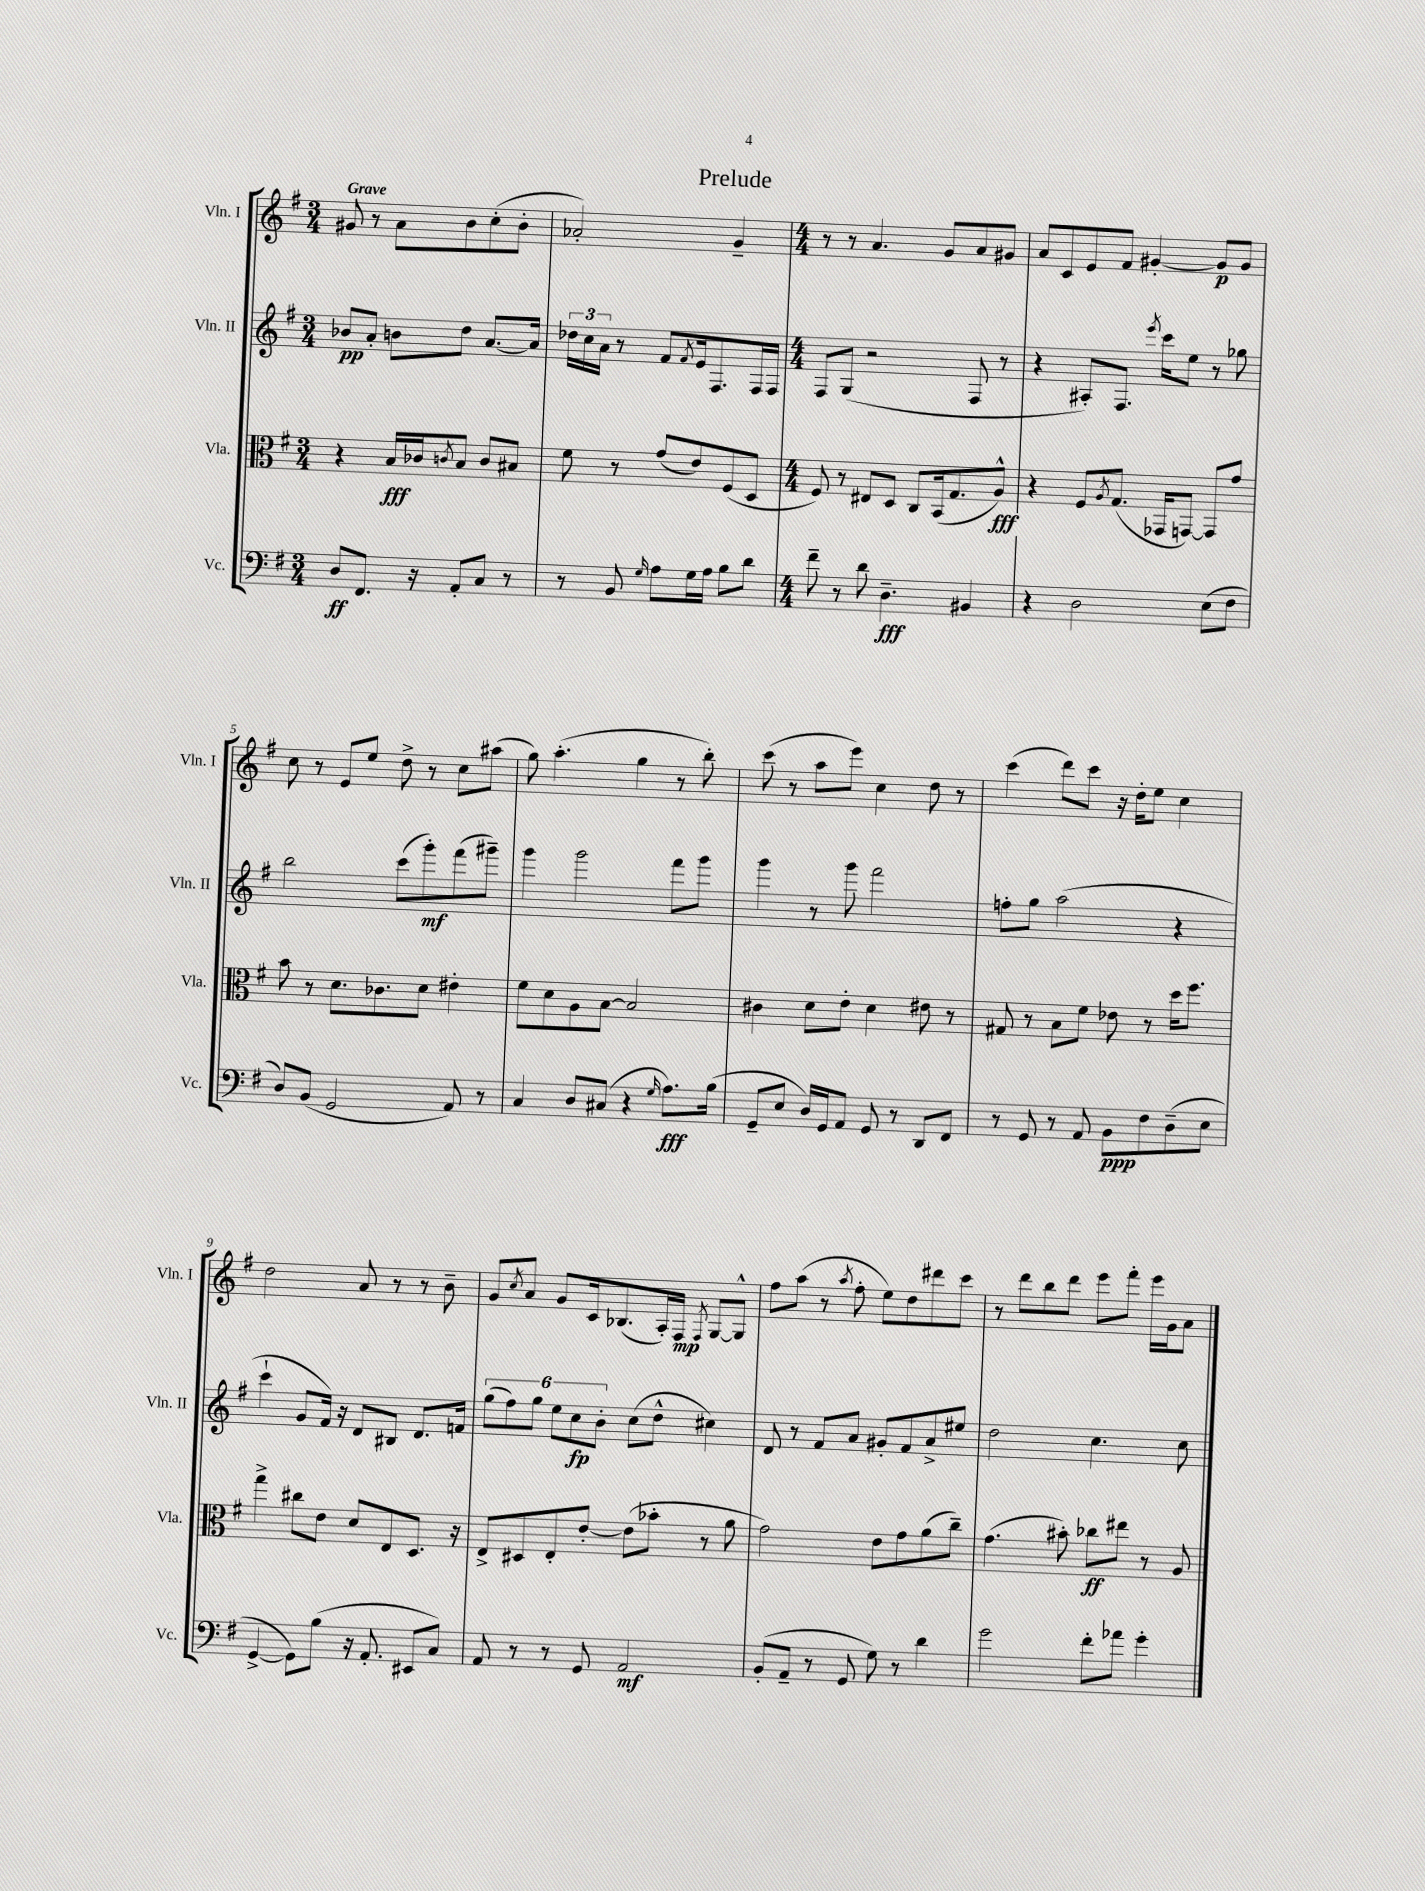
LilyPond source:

\header { title = "Prelude" }
<<
\new StaffGroup <<
\new Staff = "s0" \with { instrumentName = "Vln. I" shortInstrumentName = "Vln. I" } {
    \clef treble \key g \major \numericTimeSignature \time 3/4 \tempo "Grave"
    gis'8 r8 a'8 b'8 c''8-.( b'8-. |
    aes'2-.) g'4-- |
    \numericTimeSignature \time 4/4 r8 r8 a'4. g'8 a'8 gis'8 |
    a'8 c'8 e'8 fis'8 gis'4~-. gis'8\p gis'8 |
    c''8 r8 e'8 e''8 d''8-> r8 c''8 ais''8( |
    g''8) a''4.-.( g''4 r8 b''8-.) |
    c'''8( r8 a''8 e'''8) c''4 d''8 r8 |
    c'''4( d'''8) c'''8 r16 d''16-. e''8 c''4 |
    d''2 a'8 r8 r8 b'8-- |
    g'8 \acciaccatura { c''8 } a'8 g'8 c'16 bes8.( a16-.) fis16\mp \acciaccatura { fis8 } g8~ g8-^ |
    fis''8 a''8( r8 \acciaccatura { a''8 } fis''8-. e''8) d''8 dis'''8 c'''8 |
    r8 d'''8 b''8 d'''8 e'''8 fis'''8-. e'''16 g'16 a'8 \bar "|." |
}
\new Staff = "s1" \with { instrumentName = "Vln. II" shortInstrumentName = "Vln. II" } {
    \clef treble \key g \major \numericTimeSignature \time 3/4
    bes'8\pp a'8-. b'8 d''8 a'8.~ a'16 |
    \tuplet 3/2 { des''16 c''16 a'16 } r8 fis'8 \acciaccatura { fis'8 } e'16 fis8. fis16 fis16 |
    \numericTimeSignature \time 4/4 fis8 g8( r2 fis8 r8 |
    r4 ais8-.) fis8. \acciaccatura { e'''8 } c'''16 e''8 r8 ges''8 |
    b''2 c'''8( g'''8-.\mf) fis'''8( gis'''8--) |
    g'''4 g'''2 fis'''8 g'''8 |
    g'''4 r8 g'''8 fis'''2 |
    f''8-. g''8 a''2( r4 |
    c'''4-! g'8 fis'16) r16 d'8 bis8 d'8. f'16 |
    \tuplet 6/4 { g''8( fis''8) g''8 e''8 c''8\fp b'8-. } c''8( d''8-^ cis''4) |
    d'8 r8 fis'8 a'8 gis'8-. fis'8 a'8-> eis''8 |
    d''2 c''4. c''8 \bar "|." |
}
\new Staff = "s2" \with { instrumentName = "Vla." shortInstrumentName = "Vla." } {
    \clef alto \key g \major \numericTimeSignature \time 3/4
    r4 b16\fff ces'16 \acciaccatura { c'8 } b8 c'8 bis8 |
    fis'8 r8 g'8( e'8) fis8( d8 |
    \numericTimeSignature \time 4/4 fis8) r8 eis8 d8 c8 b,16( g8. a8-^\fff) |
    r4 fis8 \acciaccatura { a8 } g8.( ges,16 g,8~) g,8 g'8 |
    b'8 r8 d'8. ces'8. d'8 eis'4-. |
    fis'8 d'8 a8 b8~ b2 |
    cis'4 d'8 e'8-. d'4 eis'8 r8 |
    gis8 r8 b8 fis'8 ees'8 r8 d''16 fis''8. |
    g''4-> cis''8 e'8 d'8 e8 d8. r16 |
    e8-> dis8 e8-. e'8~-. e'8( bes'8-. r8 a'8 |
    g'2) e'8 g'8 a'8( c''8--) |
    g'4.( bis'8-.) ces''8\ff eis''8 r8 a8 \bar "|." |
}
\new Staff = "s3" \with { instrumentName = "Vc." shortInstrumentName = "Vc." } {
    \clef bass \key g \major \numericTimeSignature \time 3/4
    d8\ff fis,8. r16 a,8-. c8 r8 |
    r8 b,8 \grace { g16 } a8 g16 a16 b8 d'8 |
    \numericTimeSignature \time 4/4 fis'8-- r8 d'8 d4.--\fff bis,4 |
    r4 d2 e8( fis8 |
    d8) b,8( g,2 a,8) r8 |
    c4 d8 cis8( r4 \grace { g16 } a8.\fff) b16( |
    g,8-- e8 d16) g,16 a,8 g,8 r8 d,8 fis,8 |
    r8 g,8 r8 a,8 b,8\ppp fis8 d8--( e8 |
    g,4~-> g,8) b8( r16 a,8.-. eis,8 c8) |
    a,8 r8 r8 g,8 a,2\mf |
    b,8-.( a,8-- r8 g,8 g8) r8 d'4 |
    g'2 fis'8-. aes'8 g'4-. \bar "|." |
}
>>
>>
